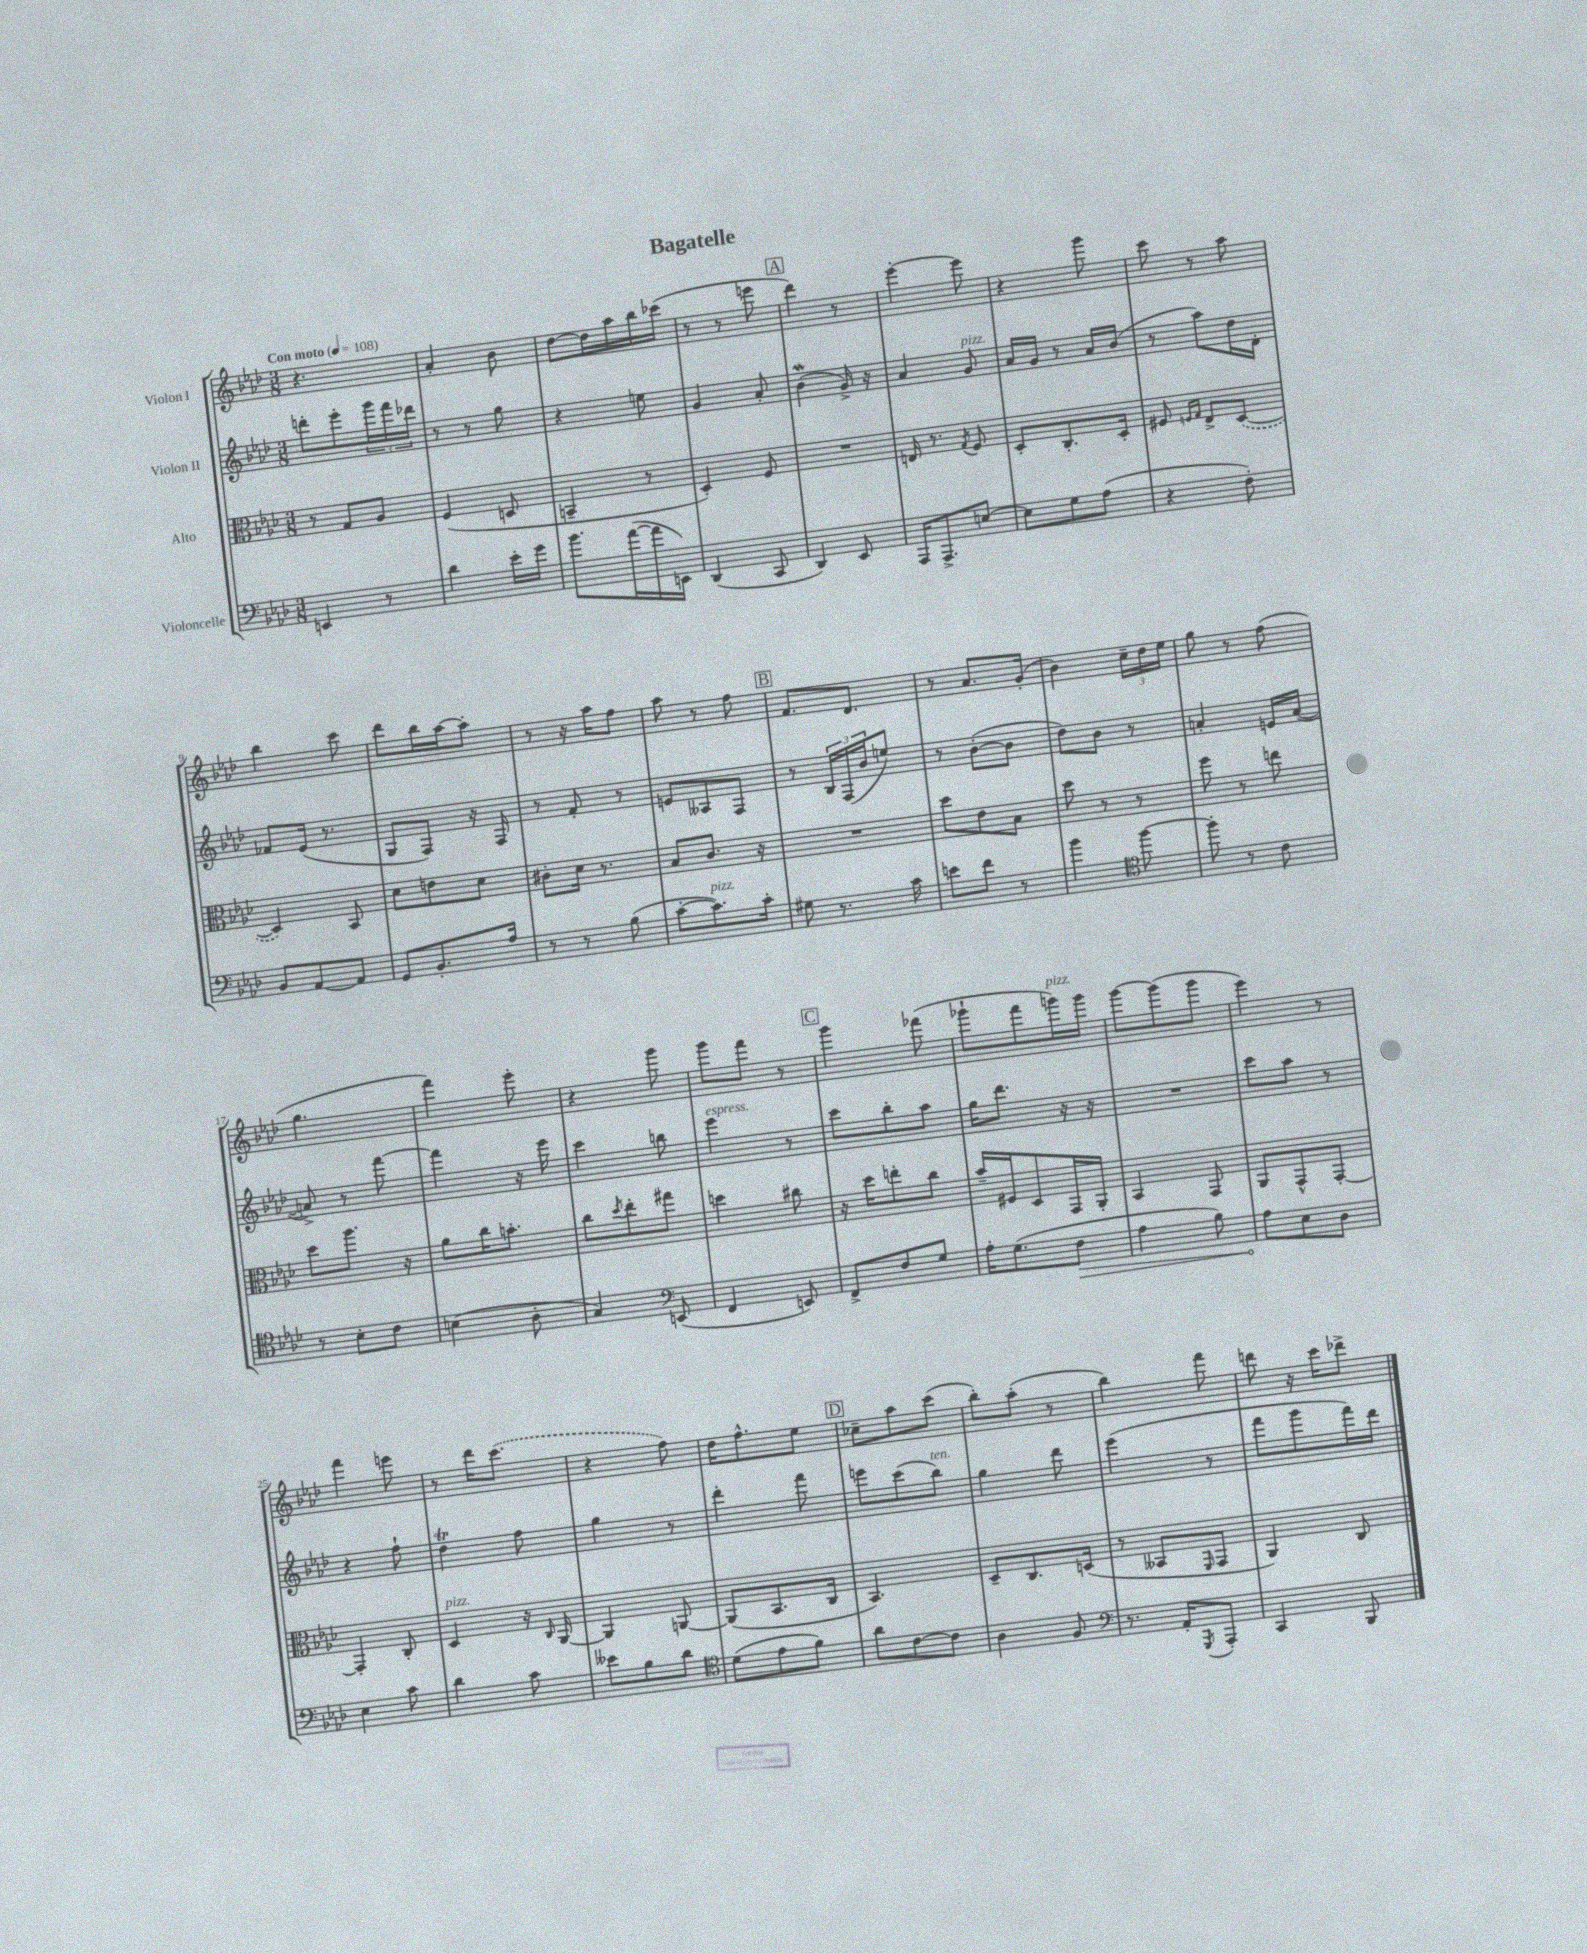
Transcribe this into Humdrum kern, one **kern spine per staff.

**kern	**dynam	**kern	**kern	**kern
*part4	*part4	*part3	*part2	*part1
*staff4	*staff4	*staff3	*staff2	*staff1
*I"Violoncelle	*	*I"Alto	*I"Violon II	*I"Violon I
*clefF4	*	*clefC3	*clefG2	*clefG2
*k[b-e-a-d-]	*	*k[b-e-a-d-]	*k[b-e-a-d-]	*k[b-e-a-d-]
*M3/8	*	*M3/8	*M3/8	*M3/8
*MM108	*	*MM108	*MM108	*MM108
=1	=1	=1	=1	=1
!	!	!	!	!LO:TX:a:B:t=Con moto
4EEn/	.	8r	8dddn'\L	4.r
.	.	8G/L	8eee-'\	.
8r	.	8A-/J	24ggg\L	.
.	.	.	24fff\	.
.	.	.	24ddd-X\JJ	.
=2	=2	=2	=2	=2
4d-\	.	(4F/	8r	4a-'/
.	.	.	8r	.
16e-'\LL	.	8Dn/	8gg\	8b-\
16g\JJ	.	.	.	.
=3	=3	=3	=3	=3
8.b-\L	.	4BBn~/	4r	[8dd-\L
.	.	.	.	16dd-\L]
([16a-\L	.	.	.	16aa-\
16a-\]	.	8r	8een\	16bb-\
16EEn\JJ)	.	.	.	(16ccc-X\JJ
=4	=4	=4	=4	=4
(4DD-/	.	4D-'/)	4g/	8r
.	.	.	.	8r
8CC/	.	8F/	8a-'/	8eeen\
!!LO:REH:place=s1:t=A
=5	=5	=5	=5	=5
4DD-/)	.	4.r	(4b-W\	4ddd-\)
8EE-/	.	.	16g^/)	8r
.	.	.	16r	.
=6	=6	=6	=6	=6
16AAA-/KL	.	16En/	4a-/	[4eee-'\
8.AAA-^/	.	8.r	.	.
.	.	8qG/	.	.
!	!	!	!LO:TX:a:i:t=pizz.	!
[8En/J	.	8F/	8g/	8eee-\]
=7	=7	=7	=7	=7
8E\L]	.	8D-'/L	16a-/LL	4r
.	.	.	16g/JJ	.
8G\	.	8.C'/	8r	.
(8A-\J	.	.	16a-/LL	8ggg\
.	.	16D-'/Jk	(16b-/JJ	.
=8	=8	=8	=8	=8
4r	.	8F#X/	8r	8ccc\
.	.	16qqFn/LL	.	.
.	.	16qqG/JJ	.	.
.	.	8E-^/L	8aa-\L)	8r
8F'\)	.	([8D-/J	16dd-\L	8aa-\
.	.	.	16d-'\JJ	.
!!LO:LB:g=z
=9	=9	=9	=9	=9
8BB-/L	.	4D-/])	8f-X/L	4bb-\
[8AA-/	.	.	(16e-/Jk	.
.	.	.	8.r	.
8AA-/J]	.	8BB-/	.	8ccc\
=10	=10	=10	=10	=10
8GG/L	.	8d-\L	8G/L	8ddd-\L
8.BB-'/	.	8en\	8F/J)	16bb-\L
.	.	.	.	[16aa-\J
.	.	8d-\J	16r	8aa-'\J]
16A-/Jk	.	.	16F/	.
=11	=11	=11	=11	=11
8r	.	8c#X'\L	8r	8r
8r	.	16d-\Jk	8f'/	16r
.	.	8.r	.	16aa-\KL
(8B-\	.	.	8r	8ff\J
=12	=12	=12	=12	=12
[8c'\L	.	8B-/L	8en/L	8aa-\
!LO:TX:a:i:t=pizz.	!	!	!	!
8.c\])	.	8.c/J	8A--X/	8r
.	.	.	8F/J	8ff\
16c'\Jk	.	16r	.	.
!!LO:REH:place=s1:t=B
=13	=13	=13	=13	=13
8G#X\	.	4.r	8r	8.f/L
8.r	.	.	24B-/LL	.
.	.	.	(24F/	.
.	.	.	.	8.d-/J
.	.	.	24b-/J	.
.	.	.	8een/J)	.
16c\	.	.	.	.
=14	=14	=14	=14	=14
8en\L	.	8dd-\L	8r	8r
8f\J	.	8e-\	([8b-'\L	8.a-/L
8r	.	8B-\J	8b-\J]	.
.	.	.	.	(16g'/Jk
=15	=15	=15	=15	=15
4b-\	.	8dd-\	8dd-\L)	4b-\)
.	.	8r	8b-\J	.
*clefC4	*	*	*	*
[8ff\	.	8r	8r	24cc~\LL
.	.	.	.	24dd-\
.	.	.	.	24ee-\JJ
=16	=16	=16	=16	=16
8ff'\]	.	8ff\	4an'/	8gg\
8r	.	8r	.	8r
8c\	.	8een\	16en/LL	(8ff\
.	.	.	([16a/JJ	.
!!LO:LB:g=z
=17	=17	=17	=17	=17
8r	.	8dd-\L	8an^/])	4.gg\
8B-'\L	.	8.aa-\J	8r	.
8c\J	.	.	[8fff\	.
.	.	16r	.	.
=18	=18	=18	=18	=18
(4Bn\	.	8a-\L	4fff\]	4fff\)
.	.	16cc\K	.	.
.	.	8.bn'\J	.	.
8A-'\	.	.	16r	8eee-'\
.	.	.	16eee-\	.
=19	=19	=19	=19	=19
4G/)	.	8cc\L	4ccc\	4r
.	.	8qdd-/	.	.
.	.	8ee-'\	.	.
*clefF4	*	*	*	*
(8EEn/	.	8gg#X\J	8bbn\	8ggg\
=20	=20	=20	=20	=20
!	!	!	!LO:TX:a:i:t=espress.	!
4FF/	.	4ddn\	4eee-\	8ggg\L
.	.	.	.	8fff\J
8EEn/)	.	8cc#X\	8r	8r
!!LO:REH:place=s1:t=C
=21	=21	=21	=21	=21
8FF^/L	.	16r	8ccc\L	4ggg\
.	.	16dd-\KL	.	.
8F/	.	8een'\	8bb-'\	.
8G/J	.	8cc\J	8aa-\J	(8fff-X\
=22	=22	=22	=22	=22
16A-'\KL	.	16b-~/LL	16gg\KL	8ggg-X`\L
(8.G\	.	16F#X/J	8.ddd-\J	.
.	.	8D-/	.	8fff\
!	!	!	!	!LO:TX:a:i:t=pizz.
!	!LO:HP:b	!	!	!
8F\J	>	16GG/L	16r	16gggn\L)
.	.	16AA-'/JJ	16r	16ggg\JJ
=23	=23	=23	=23	=23
4A-\	.	4BB-/	4.r	[8ggg\L
.	.	.	.	(8ggg\]
8B-\)	.	8GG/	.	8ggg\J
=24	=24	=24	=24	=24
8A-\L	.	8AA-/L	8ccc\L	4eee-\)
8E-\	]	8GG^^/	8aa-\J	.
8D-\J	.	[8GG'/J	8r	8r
!!LO:LB:g=z
=25	=25	=25	=25	=25
4E-\	.	4GG'/]	4r	4fff\
8c\	.	8C'/	8ff`\	8eeen\
=26	=26	=26	=26	=26
!	!	!LO:TX:a:i:t=pizz.	!	!
4d-\	.	4D-/	4dd-T\	8r
.	.	.	.	16ddd-\KL
.	.	.	.	(8.ccc\J
8c\	.	16r	8ff\	.
.	.	16qqC/	.	.
.	.	[16AA-/	.	.
=27	=27	=27	=27	=27
8e--X\L	.	4AA-/]	4gg\	4r
8B-\	.	.	.	.
8d-\J	.	[8AAn/	8r	8ff\)
=28	=28	=28	=28	=28
*clefC4	*	*	*	*
(8d-\L	.	(8AA/L]	4ddd-'\	16dd-\KL
.	.	.	.	8.ff^^\
8e-\	.	8.BB-/	.	.
8f\J)	.	.	8fff\	8ee-\J
.	.	16C/Jk	.	.
!!LO:REH:place=s1:t=D
=29	=29	=29	=29	=29
8a-\L	.	4.BB-/)	8eeen\L	8cc-X~\L
[8c\	.	.	(8ccc\	8aa-\
!	!	!	!LO:TX:a:i:t=ten.	!
8c\J]	.	.	8bb-\J)	(8ccc\J
=30	=30	=30	=30	=30
4A-\	.	8D-~/L	4gg\	8bb-'\L)
.	.	8.C/	.	(8aa-'\J
8F/	.	.	8ddd-\	8r
.	.	(16Dn/Jk	.	.
=31	=31	=31	=31	=31
*clefF4	*	*	*	*
8.r	.	8r	(4eee-\	4bb-\)
.	.	8BB--X/L	.	.
16AA-'/KL	.	.	.	.
8qGGG/	.	16qqFF/	.	.
8AAA-'/J	.	8GG/J	8r	8fff\
=32	=32	=32	=32	=32
4CC/	.	4AA-/)	8fff\L	8dddn\
.	.	.	8ggg\	16r
.	.	.	.	16ccc\KL
8BBB-/	.	8C/	16fff\L)	8ddd-X^\J
.	.	.	16ddd-\JJ	.
==	==	==	==	==
*-	*-	*-	*-	*-
